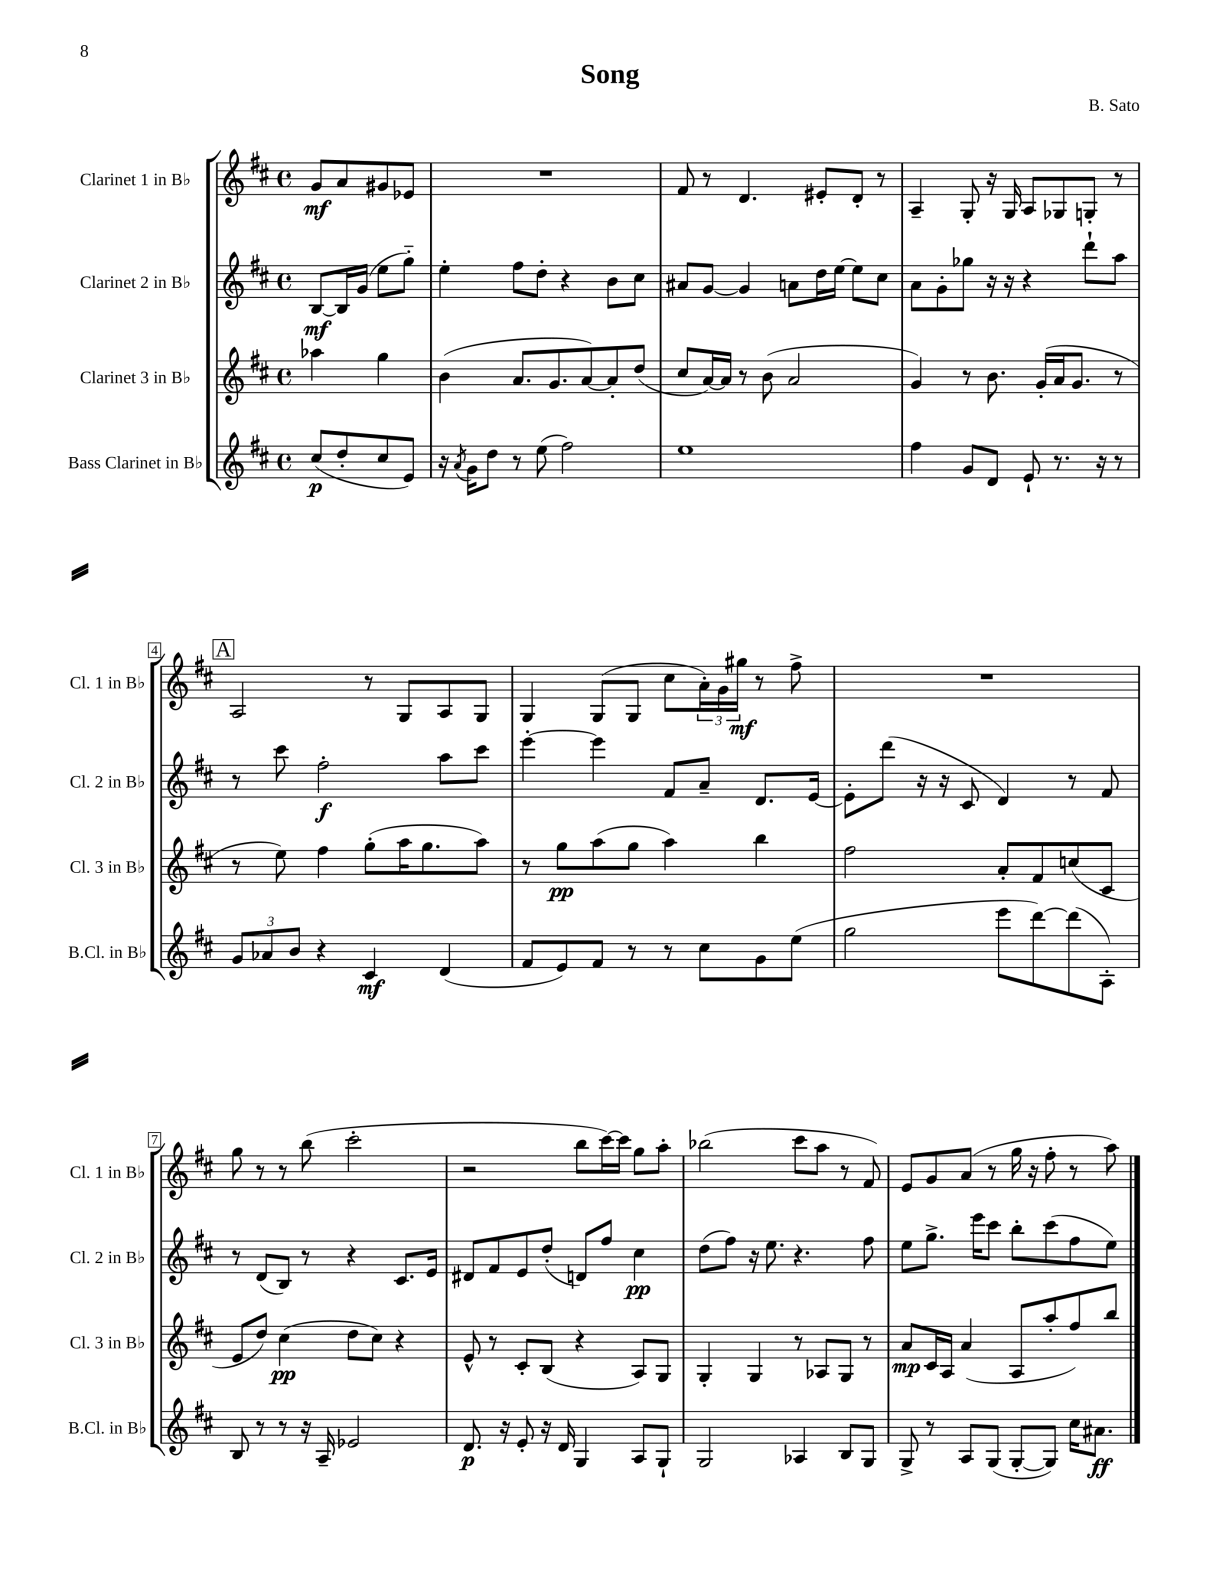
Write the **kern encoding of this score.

**kern	**kern	**kern	**kern
*staff4	*staff3	*staff2	*staff1
*clefG2	*clefG2	*clefG2	*clefG2
*k[f#c#]	*k[f#c#]	*k[f#c#]	*k[f#c#]
*M4/4	*M4/4	*M4/4	*M4/4
*met(c)	*met(c)	*met(c)	*met(c)
(8cc#/L	4aa-\	[8B/L	8g/L
8dd'/	.	16B/]L	8a/
.	.	(16g/JJ	.
8cc#/	4gg\	8ee\L	8g#/
8e/J)	.	8gg'~\J)	8e-/J
=	=	=	=
16r	(4b\	4ee'\	1r
8qa/	.	.	.
16g\LK	.	.	.
8dd\J	.	.	.
8r	8.a/L	8ff#\L	.
(8ee\	.	8dd'\J	.
.	8.g/	.	.
2ff#\)	.	4r	.
.	[8a/)	.	.
.	8a'/]	8b\L	.
.	(8dd/J	8cc#\J	.
=	=	=	=
1ee	8cc#/L	8a#/L	8f#/
.	[16a/L)	[8g/J	8r
.	16a/]JJ	.	.
.	8r	4g/]	4.d/
.	(8b\	.	.
.	2a/	8a\L	.
.	.	16dd\L	8e#'/L
.	.	[16ee\JJ	.
.	.	8ee\]L	8d'/J
.	.	8cc#\J	8r
=	=	=	=
4ff#\	4g/)	8a\L	4A~/
.	.	8g'\	.
8g/L	8r	8gg-\J	8G'/
8d/J	8.b\	16r	16r
.	.	16r	16G/
8e`/	.	4r	8A/L
.	(16g'/LL	.	.
8.r	16a/J	.	8G-/
.	8.g/J	.	.
.	.	8ddd`\L	8G'/J
16r	.	.	.
8r	8r	8aa\J	8r
=	=	=	=
12g/L	8r	8r	2A/
12a-/	.	.	.
.	8ee\)	8ccc#\	.
12b/J	.	.	.
4r	4ff#\	2ff#'\	.
4c#/	(8gg'\L	.	8r
.	16aa\K	.	8G/L
.	8.gg\	.	.
(4d/	.	8aa\L	8A/
.	8aa\J)	8ccc#\J	8G/J
=	=	=	=
8f#/L	8r	[4eee'\	4G/
8e/)	8gg\L	.	.
8f#/J	(8aa\	4eee\]	(8G/L
8r	8gg\J	.	8G/J
8r	4aa\)	8f#/L	8cc#\L
8cc#\L	.	8a~/J	24a'\L)
.	.	.	24g\
.	.	.	24gg#\JJ
8g\	4bb\	8.d/L	8r
(8ee\J	.	.	8ff#^\
.	.	[16e/Jk	.
=	=	=	=
2gg\	2ff#\	8e'\]L	1r
.	.	(8ddd\J	.
.	.	16r	.
.	.	16r	.
.	.	8c#/	.
8eee\L	8a'/L	4d/)	.
[8ddd\)	8f#/	.	.
(8ddd\]	(8cc/	8r	.
8A'\J)	8c#/J	8f#/	.
=	=	=	=
8B/	8e/L	8r	8gg\
8r	8dd/J)	(8d/L	8r
8r	(4cc#\	8B/J)	8r
16r	.	8r	(8bb\
16A~/	.	.	.
2e-/	8dd\L	4r	2ccc#'\
.	8cc#\J)	.	.
.	4r	8.c#/L	.
.	.	16e/Jk	.
=	=	=	=
8.d/	8e^^/	8d#/L	2r
.	8r	8f#/	.
16r	.	.	.
8e'/	8c#'/L	8e/	.
16r	(8B/J	(8dd'/J	.
16d/	.	.	.
4G/	4r	8d/L)	8bb\L
.	.	8ff#/J	[16ccc#\L)
.	.	.	16ccc#\]JJ
8A/L	8A/L)	4cc#\	8gg\L
8G`/J	8G/J	.	8aa'\J
=	=	=	=
2G/	4G'/	(8dd\L	(2bb-\
.	.	8ff#\J)	.
.	4G/	16r	.
.	.	8.ee\	.
4A-/	8r	4.r	8ccc#\L
.	8A-/L	.	8aa\J
8B/L	8G/J	.	8r
8G/J	8r	8ff#\	8f#/)
=	=	=	=
8G^/	8a/L	8ee\L	8e/L
8r	16c#/L	8.gg^\J	8g/
.	16A/JJ	.	.
8A/L	(4a/	.	(8a/J
.	.	16eee\LK	.
(8G/J	.	8ccc#\J	8r
[8G'/L	8A/L	8bb'\L	16gg\
.	.	.	16r
8G/]J)	8aa'/	(8ccc#\	8ff#'\
16cc#\LK	8ff#/)	8ff#\	8r
8.a#\J	.	.	.
.	8bb/J	8ee\J)	8aa\)
==	==	==	==
*-	*-	*-	*-
